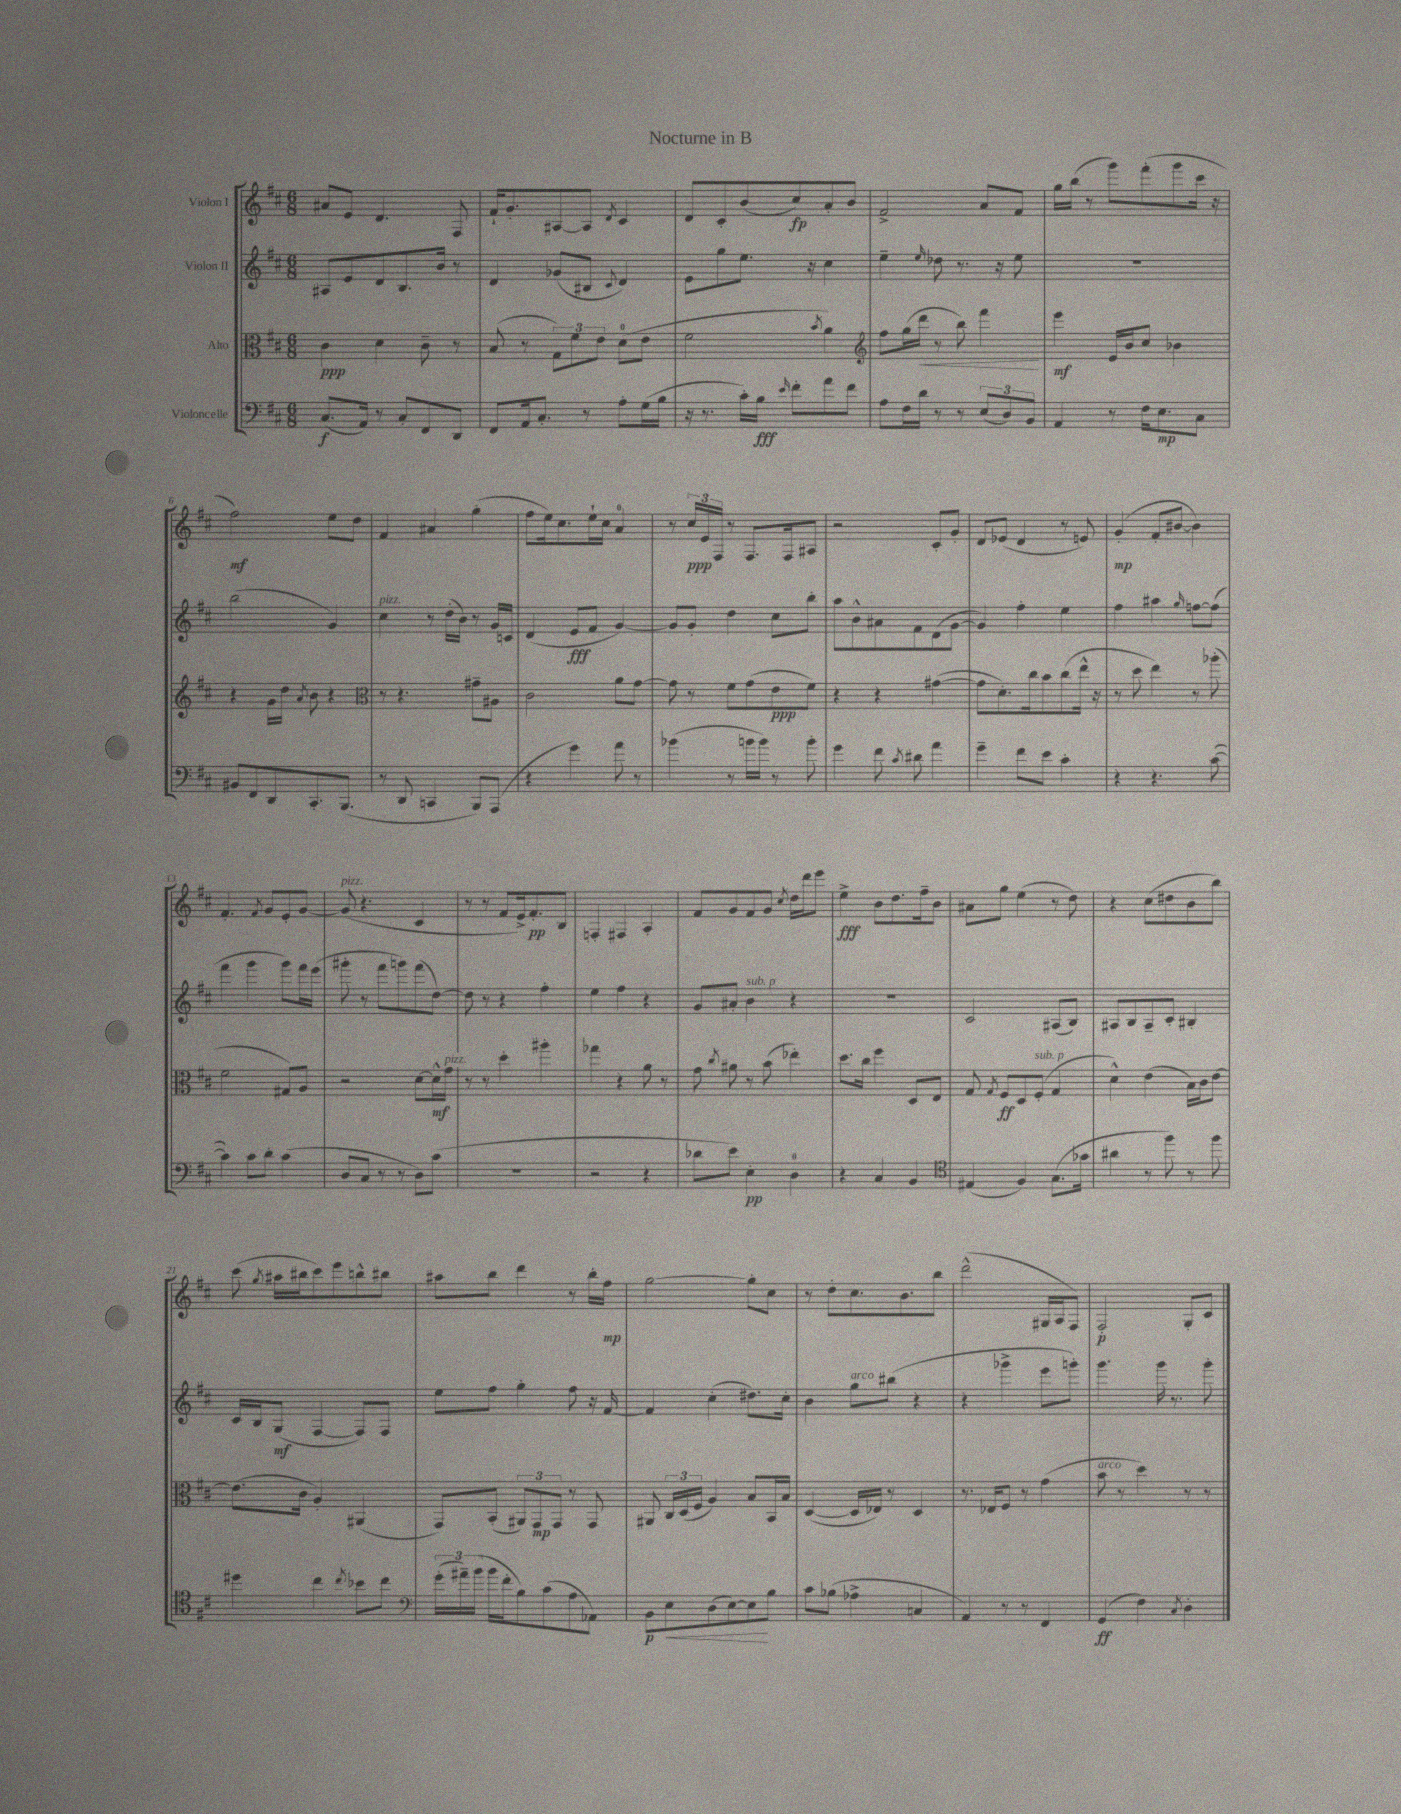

**kern	**kern	**kern	**kern
*staff4	*staff3	*staff2	*staff1
*clefF4	*clefC3	*clefG2	*clefG2
*k[f#c#]	*k[f#c#]	*k[f#c#]	*k[f#c#]
*M6/8	*M6/8	*M6/8	*M6/8
(8.C#/L	4c#\	8A#/L	8a#/L
.	.	8e/	8e/J
16AA/Jk)	.	.	.
8r	4d\	8d/	4.d/
8C#'/L	.	8.B/	.
8FF#/	8c#~\	.	.
.	.	16b/Jk	.
8DD/J	8r	8r	8F#/
=	=	=	=
8FF#/L	(8B/	4d/	16f#`/LK
.	.	.	8.g'/
16AA/k	8r	.	.
8.C#'/J	.	.	.
.	12G\L)	(8g-/L	[8A#/
.	12f#\	.	.
8r	.	8B#/J	8A#/]J
.	12e\J	.	.
.	.	8qqc#/	8qd/
8A'\L	(8d\L	4d/)	4c#/
(16G\L	8e\J	.	.
16B\JJ	.	.	.
=	=	=	=
16r	2f#\	8e\L	8d/L
8.r	.	.	.
.	.	8gg\	8c#'/
16c#'\LL)	.	8.ee\J	(8b/
16B\JJ	.	.	.
16qqe/	.	.	.
8f#'\L	.	.	8cc#/)
.	.	16r	.
.	8qb/	.	.
8a\	4a\)	4cc#\	8a'/
8f#\J	.	.	8b/J
=	=	=	=
*	*clefG2	*	*
8A\L	8ff#\L	4ee~\	2f#^/
16F#\L	(16gg\L	.	.
16d\JJ	16ddd\JJ	.	.
.	.	16qqee/	.
8r	8r	8dd-\	.
8r	8bb\)	8.r	.
(12E/L	4fff#\	.	8a/L
.	.	16r	.
12D/)	.	.	.
.	.	8ee\	8f#/J
12BB/J	.	.	.
=	=	=	=
4AA/	4eee\	2.r	16gg\LL
.	.	.	(16bb\JJ
.	.	.	8r
8r	16e/LL	.	8ggg\L)
.	16b/J	.	.
16F#\LK	8cc#/J	.	(8fff#'\
8.E\	.	.	.
.	4b-\	.	8ggg\
8C#\J	.	.	16ccc#\Jk
.	.	.	16r
=	=	=	=
8BB#/L	4r	(2bb\	2ff#\)
8FF#/	.	.	.
8DD/	16g\LL	.	.
.	16dd\JJ	.	.
.	8qa/	.	.
8.CC#'/	8b\	.	.
.	4r	4g/)	8ee\L
(8.BBB/J	.	.	.
.	.	.	8dd\J
=	=	=	=
*	*clefC3	*	*
8r	8r	4cc#\	4f#/
8DD/	4.r	.	.
4CC/	.	8r	4a#/
.	.	(16dd'\LL	.
.	.	16b\JJ)	.
8BBB/L)	8g#~\L	8r	(4gg'\
(8AAA/J	8A#\J	16g/LL	.
.	.	16c/JJ	.
=	=	=	=
4r	2c#\	(4d/	8ff#\L
.	.	.	16ee\k)
.	.	.	8.cc#\
4g\)	.	8e/L	.
.	.	8f#/J	16ee`\L
.	.	.	16cc#\JJ
8a\	8a\L	[4g/)	4a/
8r	[8g\J	.	.
=	=	=	=
(4b-\	8g\]	8g/]L	8r
.	8r	8g'/J	24cc#/LL
.	.	.	24e/
.	.	.	24F#/JJ
8r	8f#\L	4dd\	8r
16b\LL	(8g\	.	8.F#/L
16b\JJ)	.	.	.
8r	8e\	8cc#\L	.
.	.	.	16F#/k
8b'\	8f#\J)	8bb'\J	8A#/J
=	=	=	=
4g\	4r	8aa\L	2r
.	.	8b^^\	.
8f#\	4r	8a#\	.
8qc#/	.	.	.
8d#\	.	8f#\	.
4a\	([4g#\	(8d\	8c#'/L
.	.	[8g\J	8g'/J
=	=	=	=
4g~\	8g#\]L	4g/])	8d/L
.	8.d'\)	.	(8e-/J
8f#\L	.	4ff#'\	4d/
.	16cc#\k	.	.
8e\J	8b\	.	.
4c#'\	(8cc#\	4ee\	8r
.	16ee^^\Jk	.	8e/)
.	16r	.	.
=	=	=	=
4r	8r	4ff#\	(4g'/
.	8dd\	.	.
4.r	4ee\)	4aa#\	8f#'/L
.	.	.	[8b#/J
.	.	16qqgg/	.
.	8r	[8ff\L	4b#\])
([8c#\	(8aa-'\	(8ff\]J	.
=	=	=	=
4c#\])	2f#\	4fff#\	4.f#'/
8c#\L	.	4ggg\	.
.	.	.	8qf#/
8d'\J	.	.	8g/L
(4c#\	8G#/L)	8ggg\L)	8e'/
.	8A/J	16fff#\L	[8g/J
.	.	(16eee\JJ	.
=	=	=	=
8D/L	2r	8ggg#'\	(8g/]
8C#/J	.	8r	4.r
8r	.	8fff#\L	.
8r	.	8ggg\)	.
8D\L)	[8d\L	(8fff#\	4c#/
(8c#\J	16d^^\]L	[8dd\J)	.
.	16g\JJ	.	.
=	=	=	=
2.r	8r	8dd\]	8r
.	8r	8r	8r
.	4dd'\	4r	8f#/L
.	.	.	16e^/k)
.	.	.	8.f#'/
.	4aa#'\	4ff#'\	.
.	.	.	8B/J
=	=	=	=
2r	4gg-\	4ee\	4F'/
.	4r	4ff#\	4F#/
4r	8a\	4r	4A'/
.	8r	.	.
=	=	=	=
8d-\L	8g\	8g/L	8f#/L
.	8qcc#/	.	.
8e\J)	8a#\	8a#'/J	8g/
4E'\	8r	4b\	8f#/
.	(8b\	.	8g/J
.	.	.	8qcc#/
4D\	4ee-'\)	4r	16dd\LL
.	.	.	16ddd\J
.	.	.	8eee\J
=	=	=	=
4r	8.dd\L	2.r	4ee^\
.	16cc#\Jk	.	.
4C#/	4ff#\	.	8b\L
.	.	.	8.dd\
4BB/	8D/L	.	.
.	.	.	16ff#~\k
.	8E/J	.	8b\J
=	=	=	=
*clefC4	*	*	*
(4E#/	8G/	2c#/	8a#\L
.	8qG/	.	.
.	8F#/L	.	8gg\J
4F#/)	8D/	.	(4ee\
.	(8F#'/J	.	.
(8.G\L	4G/	(8A#/L	8r
.	.	8B/J)	8dd\)
16g-\Jk	.	.	.
=	=	=	=
4a#\	4d^^\)	8A#/L	4r
.	.	8B/	.
8r	(4e\	8A#~/	(8cc#\L
8ff#\)	.	8c#'/J	8dd#\
8r	16B\LL)	4B#'/	8b\
.	16c#\J	.	.
8ff#\	[8e\J	.	8bb\J)
=	=	=	=
4dd#\	(8.e\]L	16c#/LL	(8ccc#\
.	.	16B/J	.
.	.	.	8qgg/
.	.	(8G/J	16aa#\LL
.	16c#\Jk	.	16bb#\J
4cc#\	4A'/)	[4F#/	8ccc#\)
.	.	.	8eee\
8qcc#/	.	.	.
8b-\L	(4AA#/	8F#/]L)	8bb^^\
8cc#\J	.	8F#/J	8bb#\J
=	=	=	=
*clefF4	*	*	*
(24g'\LL	8GG/L)	8ee\L	8aa#\L
24a#~\)	.	.	.
(24b\JJ	.	.	.
16b\LL	(8BB'/J	8ff#\J	8bb\J
16f#'\J	.	.	.
8B\)	12AA#/L)	4gg'\	4ddd\
.	12GG/	.	.
(8c#\	.	.	.
.	12GG/J	.	.
8A\	8r	8ff#\	8r
8AA-\J)	8GG/	16r	16bb'\LL
.	.	[16f#/	16ff#\JJ
=	=	=	=
8BB\L	8AA#/	4f#/]	[2gg\
8E\	24C#/LL	.	.
.	(24D/	.	.
.	24F#/JJ	.	.
(8D\	4A/)	(4cc#'\	.
[8E\)	.	.	.
8E\]	8B/L	8.dd#\L)	8gg'\]L
8B\J	16BB/L	.	8cc#\J
.	16B/JJ	16cc#'\Jk	.
=	=	=	=
8c#\L	([4D/	4b\	8r
(8B-\J	.	.	8dd'\L
4A-^\	16D/]LL	8gg\L	8.cc#\
.	16E-/JJ)	.	.
.	8r	(8bb#\J	.
.	.	.	8.b\
4C/	4D/	4r	.
.	.	.	8bb\J
=	=	=	=
4AA/)	8.r	4r	(2ddd^^\
.	16E-/LK	.	.
8r	8F#/J	4ggg-^\	.
8r	8r	.	.
4FF#/	(4g\	8eee\L	16G#/LL
.	.	.	16A/J
.	.	8ggg'\J)	8F#/J)
=	=	=	=
(4GG/	8b\	4.ggg\	2F#'/
.	8r	.	.
4F#\)	4dd\)	.	.
.	.	16ggg\	.
.	.	8.r	.
8qC#/	.	.	.
4D'\	8r	.	8G'/L
.	8r	8ggg'\	8c#/J
==	==	==	==
*-	*-	*-	*-
